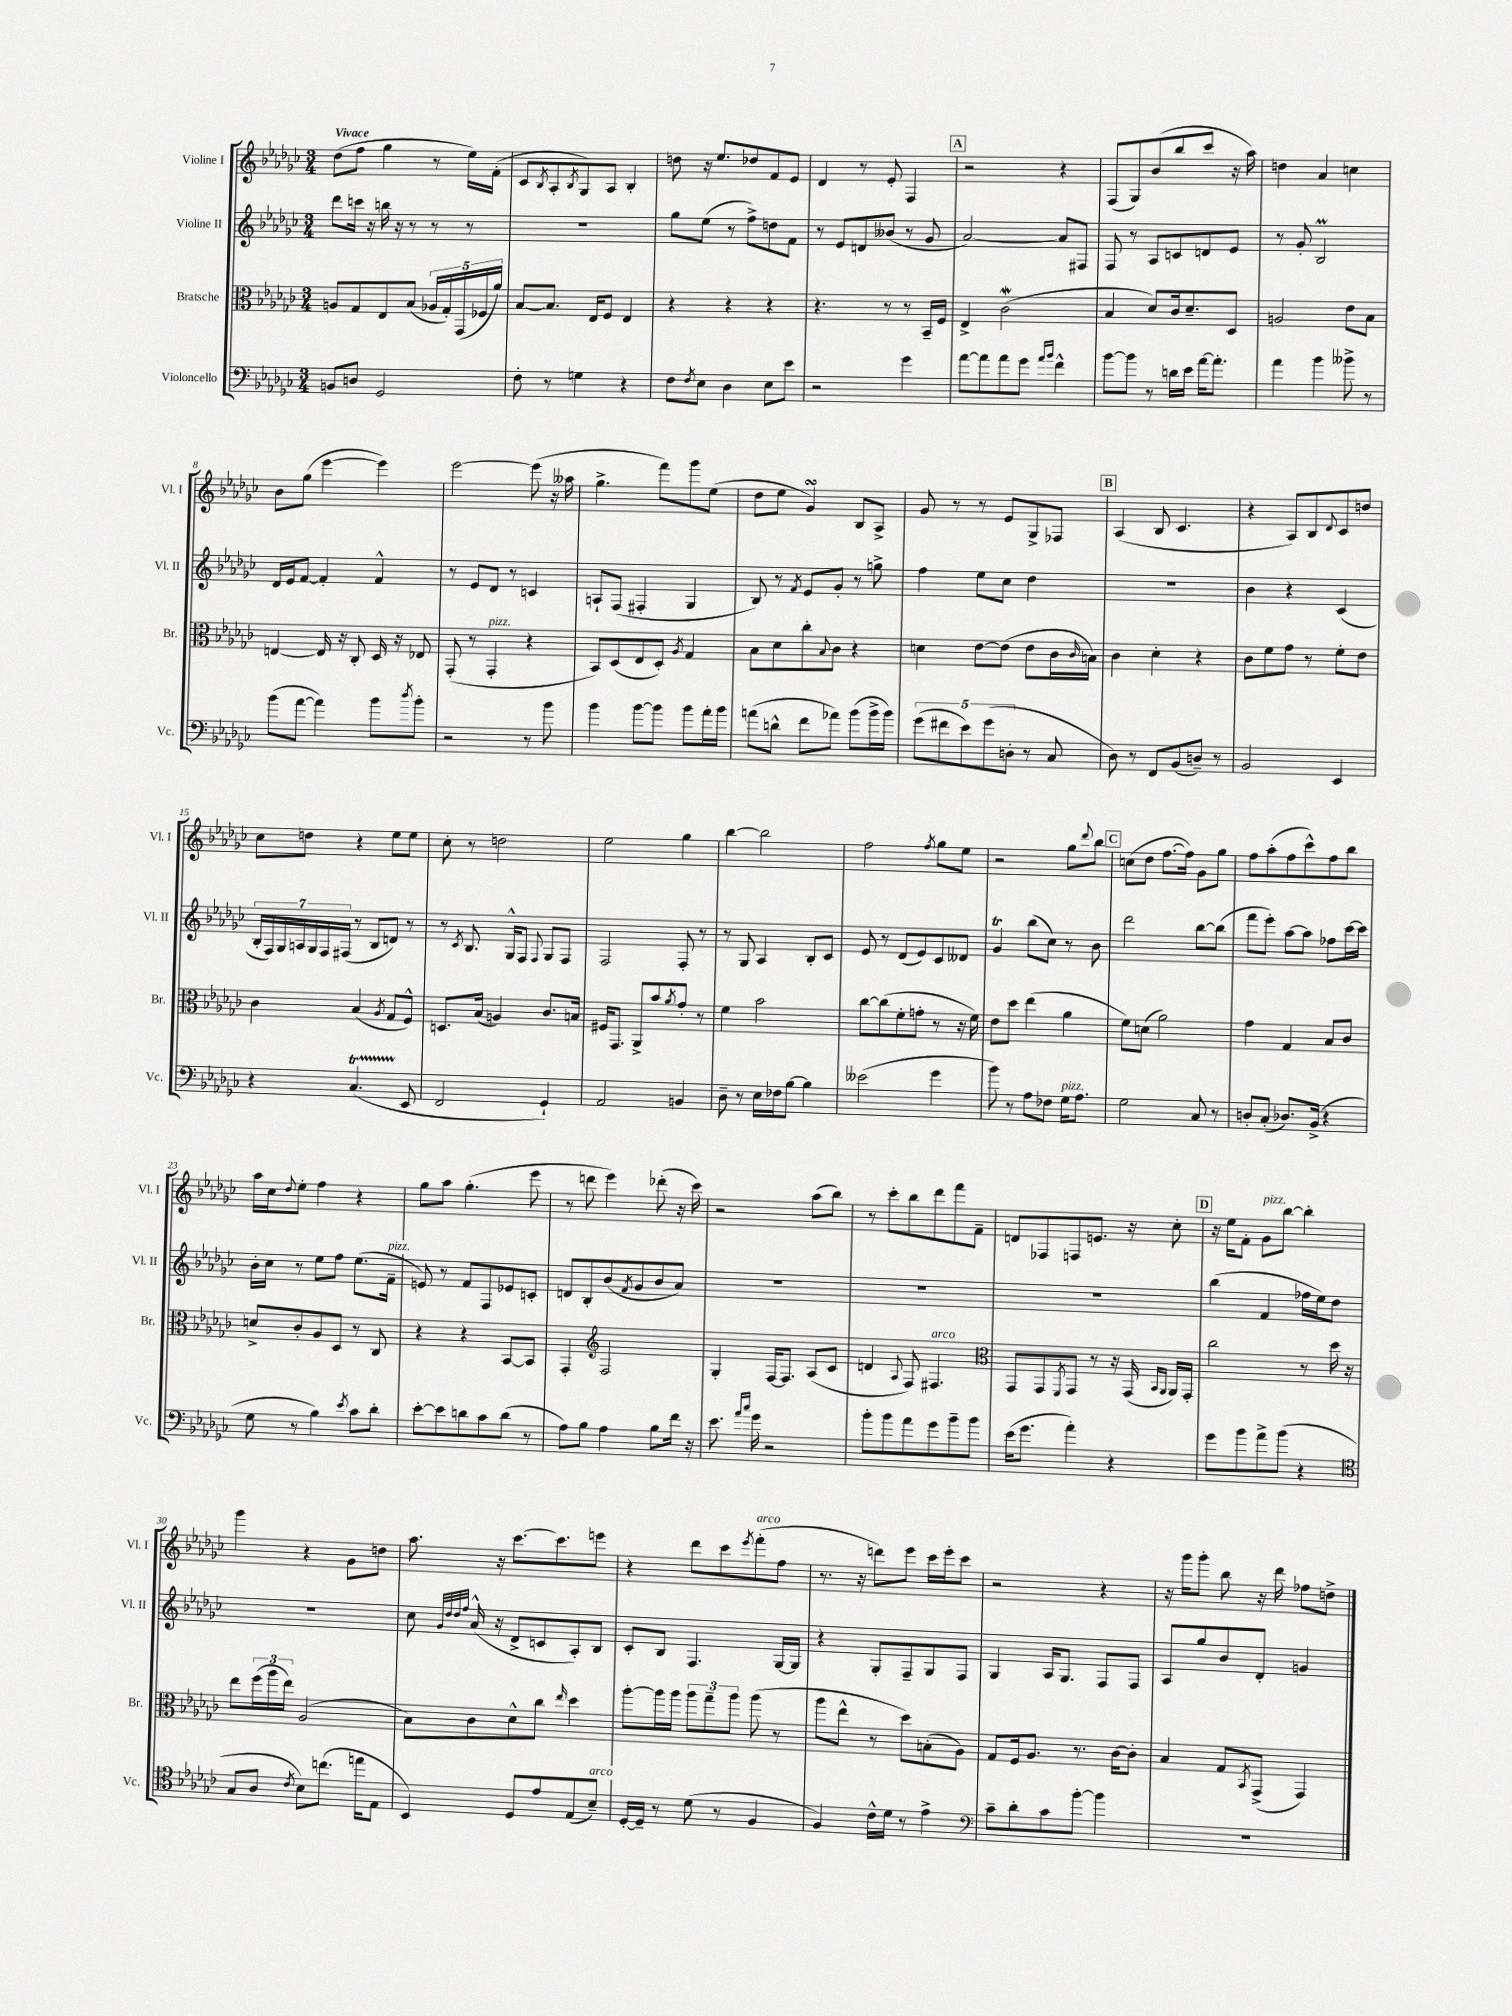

**kern	**kern	**kern	**kern
*staff4	*staff3	*staff2	*staff1
*clefF4	*clefC3	*clefG2	*clefG2
*k[b-e-a-d-g-c-]	*k[b-e-a-d-g-c-]	*k[b-e-a-d-g-c-]	*k[b-e-a-d-g-c-]
*M3/4	*M3/4	*M3/4	*M3/4
8BB/L	8A/L	8ddd-\L	(8dd-\L
8D/J	8G-/	16ccc\Jk	8ff\J
.	.	16r	.
2GG-/	8E-/	16bb\	4gg-\
.	.	16r	.
.	(8B-/J	8r	.
.	20A-/LL	8r	8r
.	20G-'/)	.	.
.	(20GG-/	.	.
.	.	8r	16ee-\LL)
.	20F-/	.	.
.	.	.	(16f'\JJ
.	20a-/JJ)	.	.
=	=	=	=
8F'\	[8B-/L	2.r	8c-/L
.	.	.	8qB-/
8r	8.B-/]J	.	8A-'/
.	.	.	8qB-/
4G\	.	.	8G-/)
.	16E-/LK	.	.
.	8F/J	.	8A-/J
4r	4E-/	.	4B-'/
=	=	=	=
8F\L	4r	8gg-\L	8dd\
8qF/	.	.	.
8E-\J	.	(8ee-\J	16r
.	.	.	8.ee-/L
4D-\	4r	8r	.
.	.	8ff^\L)	8dd-/
8E-\L	4r	8dd\	8f/
8e-\J	.	8f\J	8e-/J
=	=	=	=
2r	4.r	8r	4d-/
.	.	8e-/L	.
.	.	8d/	8r
.	8r	(8b--/J	8e-'/
4g-\	8r	8r	4F/
.	16BB-~/LL	8g-/	.
.	16F/JJ	.	.
=	=	=	=
[8a-\L	4E-^/	[2a-/)	2r
8a-\]	.	.	.
8a-\	(2c-\	.	.
8g-\J	.	.	.
16qqa-/LL	.	.	.
16qqb-/JJ	.	.	.
4f^^\	.	8a-/]L	4r
.	.	8F#/J	.
=	=	=	=
[8b-\L	4B-/	8F/	(8F/L
8b-\]J	.	8r	8G-/)
8r	8d-/L)	8A-/L	(8b-/
16d\LL	16c-/k	8c/	8bb-/
16e-\JJ	8.d-~/	.	.
[16a-\LK	.	8d/	8ccc-/J
8.a-'\]J	.	.	.
.	8D-/J	8e-/J	16r
.	.	.	16aa-\)
=	=	=	=
4a-\	2A/	8r	4dd\
.	.	8g-'/	.
4b-\	.	2B-/	4a-/
8b--^\	8e-\L	.	4cc\
8r	8B-\J	.	.
=	=	=	=
(8b-\L	[4E/	16d-/LL	8b-\L
.	.	16e-/J	.
[8a-\J	.	[8f/J	(8gg-\J
4a-\])	16E/]	4f'/]	[4eee-\
.	16r	.	.
.	8C-'/	.	.
8b-\L	16D-/	4f^^/	4eee-\])
.	16r	.	.
8qdd-/	.	.	.
8b-'\J	8E-/	.	.
=	=	=	=
2r	(8GG-'/	8r	[2eee-\
.	8r	8e-/L	.
.	4GG-'/	8d-/J	.
.	.	8r	.
8r	4r	4c/	(8eee-\]
8b-\	.	.	16r
.	.	.	16aa--\
=	=	=	=
4b-\	8BB-/L)	8A`/L	4.gg-^\
.	(8D-/	(8F/J	.
[8b-\L	8E-/	4F#'/	.
8b-\]J	8D-'/J)	.	8fff\L)
.	8qA-/	.	.
8b-\L	4G-/	4G-/	8ggg-\
16a-'\L	.	.	(8ee-\J
16b-\JJ	.	.	.
=	=	=	=
(8a\L	8B-\L	8B-/)	8dd-\L
8d^^\J	8d-\	8r	8ee-\J
.	.	8qf/	.
8f\L	8cc-'\	8e-/L	4g-/)
.	8qqB-/	.	.
8a-\J)	8c-\J	8g-'/J	.
(8b-\L	4r	8r	8B-/L
16b-^\L	.	8gg^\	8A-^/J
16b-\JJ)	.	.	.
=	=	=	=
(10g-\L	4d\	4ff\	8g-/
10f#\	.	.	.
.	.	.	8r
10e-\)	.	.	.
.	[8e-\L	8ee-\L	8r
(10g-\	.	.	.
.	(8e-\]J	8cc-\J	8e-/L
10D'\J	.	.	.
8r	8e-\L	4dd-\	8G-^/
8C-/	16c-\L	.	8F-/J
.	16qqc-/	.	.
.	16B\JJ)	.	.
=	=	=	=
8D-\)	4c-\	2.r	(4A-/
8r	.	.	.
8FF/L	4d-'\	.	8B-/
(8BB-/	.	.	4.c-/
8D~/J)	4r	.	.
8r	.	.	.
=	=	=	=
2BB-/	8c-\L	4b-\	4r
.	8f\	.	.
.	8g-\J	4r	8A-/L)
.	8r	.	8B-/
.	.	.	8qqd-/
4EE-/	8f'\L	(4c-/	8c-/
.	8e-\J	.	8dd/J
=	=	=	=
4r	4c-\	28B-'/LL	8cc-\L
.	.	28F/)	.
.	.	28G-/	.
.	.	28A/	.
.	.	.	8dd\J
.	.	28G-/	.
.	.	28F/	.
.	.	(28F#/JJ	.
(4.C-/	(4B-/	8r	4r
.	.	8B-/L	.
.	8qA-/	.	.
.	8G-/L	8d/J)	8ee-\L
8EE-/	8F^^/J)	8r	8ee-\J
=	=	=	=
2FF/	8.D/L	8r	8cc-'\
.	.	8qc-/	.
.	.	8.B-/	8r
.	(16B-/Jk	.	.
.	4A/)	.	2dd\
.	.	16G-^^/LK	.
.	.	8F/J	.
.	.	8qqF/	.
4GG-`/)	8.c-/L	8G-/L	.
.	.	8F/J	.
.	16B/Jk	.	.
=	=	=	=
2AA-/	16F#/LK	2F/	2ee-\
.	8.GG-/J	.	.
.	8AA-^/L	.	.
.	8b-/	.	.
.	8qa-/	.	.
4BB/	8g-'/J	8F'/	4gg-\
.	8r	8r	.
=	=	=	=
8D-~\	4f\	8r	[4bb-\
8r	.	8G-/	.
16E-\LL	2b-\	4A-/	2bb-\]
16F-\J	.	.	.
[8B-\J	.	.	.
4B-\]	.	8B-'/L	.
.	.	8c-/J	.
=	=	=	=
(2e--\	[8cc-\L	8e-/	2ff\
.	(8cc-\]	8r	.
.	8f'\	(8d-/L	.
.	8g'\J	8e-/)	.
.	.	.	8qff/
4g-\	8r	8c-/	8gg-\L
.	16r	8d--/J	8ee-\J
.	16f\)	.	.
=	=	=	=
8b-\)	8e-\L	4g-/	2r
8r	8dd-\J	.	.
8A-\L	(4ee-\	(8bb-\L	.
8F-\J	.	8cc-\J)	.
16G-\LK	4a-\	8r	8gg-\L
8.A-\J	.	.	.
.	.	.	8qqddd-/
.	.	8b-\	8bb-\J
=	=	=	=
2G-\	8f\L)	2ddd-\	(8cc\L
.	(8d\J	.	8dd-\J
.	2a-\)	.	[8.ff\L
.	.	.	16ff\]Jk)
8C-/	.	[8bb-\L	8g-\L
8r	.	(8bb-\]J	8gg-\J
=	=	=	=
8D'/L	4g-\	8fff\L	8ff\L
(8C-'/J	.	8eee-'\J)	(8aa-'\
8.D-/L)	4G-/	[8aa-\L	8ff\
.	.	8aa-\]J	8ccc-^^\)
(16BB-^/Jk	.	.	.
4r	8B-/L	8ff-\L	8ff\
.	8c-/J	[16ccc-\L	8bb-\J
.	.	16ccc-\]JJ	.
=	=	=	=
8G-\	8d^/L	16b-'\LL	16aa-\LL
.	.	16cc-\JJ	16cc-\J
.	.	.	8qqdd-/
8r	8c-'/	8r	8ee-'\J
4B-\)	8A-/	8ee-\L	4ff\
.	8D-/J	8ff\J	.
8qe-/	.	.	.
8c-\L	8r	(8.ee-\L	4r
8d-'\J	8C-/	.	.
.	.	16f~\Jk	.
=	=	=	=
[8e-'\L	4r	8e/)	8gg-\L
8e-\]	.	8r	8aa-\J
8d\	4r	8f/L	(4.gg-'\
8c-\	.	8F/	.
(8d\J	[8BB-/L	8e-/	.
8r	8BB-/]J	8c'/J	8eee-\
=	=	=	=
8A-\L)	4GG-'/	8d/L	8r
8B-\J	.	8B-'/	8ddd\
*	*clefG2	*	*
4A-\	2F/	(8b-/	4eee-\)
.	.	8qf/	.
.	.	8g-/	.
8B-\L	.	8b-/	(8ddd-'\
16f\Jk	.	8a-/J)	16r
16r	.	.	16ccc-\)
=	=	=	=
8.e-\	4G-'/	2.r	2r
16qqa-/LL	.	.	.
16qqcc-/JJ	.	.	.
16g-\	.	.	.
2r	[16F/LK	.	.
.	8.F/]J	.	.
.	(8A-/L	.	(8aa-\L
.	8c-/J	.	8bb-\J)
=	=	=	=
8b-'\L	4d/	2.r	8r
8b-\	.	.	8ccc-'\L
.	8qqA-/	.	.
8a-\	8F/)	.	8bb-\
8g-\	4.F#/	.	8ddd-\
8b-~\	.	.	8fff\
8b-\J	.	.	8f~\J
=	=	=	=
*	*clefC3	*	*
(16e-\LK	8GG-/L	2.r	8d/L
8.g-\J	.	.	.
.	8GG-/	.	8F-/
.	8qFF/	.	.
4a-'\)	8GG-/J	.	8F/
.	8r	.	8.e/J
4r	16r	.	.
.	(16GG-/	.	16r
.	16qqBB-/LL	.	.
.	16qqAA-/JJ	.	.
.	16AA-/LL)	.	8cc-'\
.	16GG-'/JJ	.	.
=	=	=	=
8g-\L	2cc-\	(4bb-\	16r
.	.	.	16ee-\LK
8b-\	.	.	8f'\J
8a-^\	.	4f/	8g-\L
(8b-\J	.	.	[8bb-\J
4r	8r	16ff-\LL	4bb-'\]
.	.	16ee-\J)	.
.	16dd-\	8dd-\J	.
.	16r	.	.
=	=	=	=
*clefC4	*	*	*
8G-/L	8ee-\L	2.r	4ggg-\
8A-/J	(24ff\L	.	.
.	24aa-\	.	.
.	24ee-\JJ)	.	.
8qc-/	.	.	.
8B-\L)	(2A-/	.	4r
(8.cc\J	.	.	.
.	.	.	8g-\L
16ee\LK	.	.	.
8E-\J	.	.	8dd\J
=	=	=	=
4BB-/)	8B-\L)	8cc-\	8.aa-\
.	.	32qqg-/LLL	.
.	.	32qqdd-/	.
.	.	32qqdd-/	.
.	.	32qqff/JJJ	.
.	8c-\	(16a-^^/	.
.	.	16r	16r
8D-/L	8d-^^\	8d-^/L	[8.ccc-\L
8e-/	8cc-\J	8c/	.
.	.	.	8.ccc-\]
.	16qqee-/	.	.
(8E-/	4dd-\	8A-'/)	.
8B-~/J)	.	8B-/J	8eee\J
=	=	=	=
[16D-'/LL	[8aa-'\L	8c-'/L	4r
16D-~/]JJ	.	.	.
8r	16aa-\]L	8B-/J	.
.	16aa-\JJ	.	.
(8d-\	12aa-\L	4.F/	8ddd-\L
.	12gg-~\	.	.
8r	.	.	8ccc-\
.	12aa-\J	.	.
.	.	.	8qeee-/
4F/	(8aa-\	.	(8fff'\
.	8r	[16G-/LL	8ff\J
.	.	16G-/]JJ	.
=	=	=	=
4F/)	8aa-\L	4r	8.r
.	8ee-^^\J	.	.
.	.	.	16r
16c-^^\LL	8r	8G-'/L	8ddd\L)
16d-\JJ	.	.	.
8r	8dd-\L)	8F~/	8eee-\J
4e-^\	(8B'\	8G-/	16ccc-\LL
.	.	.	16eee-'\J
.	8A-\J)	8F/J	8ccc-\J
=	=	=	=
*clefF4	*	*	*
8c-~\L	8G-/L	4G-/	2r
8d-'\	16F/k	.	.
.	8.A-/J	.	.
8c-\	.	16A-/LK	.
.	.	8.G-/J	.
[8b-'\J	8.r	.	.
4b-\]	.	8F/L	4r
.	[16c-\LK	.	.
.	8c-'\]J	8F/J	.
=	=	=	=
2.r	4B-/	8A-/L	16r
.	.	.	16ggg-\LK
.	.	8gg-/	8ggg-'\J
.	8G-/L	8b-/	8bb-\
.	8qBB-/	.	.
.	(8GG-^/J	8d-'/J	16r
.	.	.	16ddd-\
.	4GG-/)	4g/	8ff-\L
.	.	.	8dd^\J
==	==	==	==
*-	*-	*-	*-
